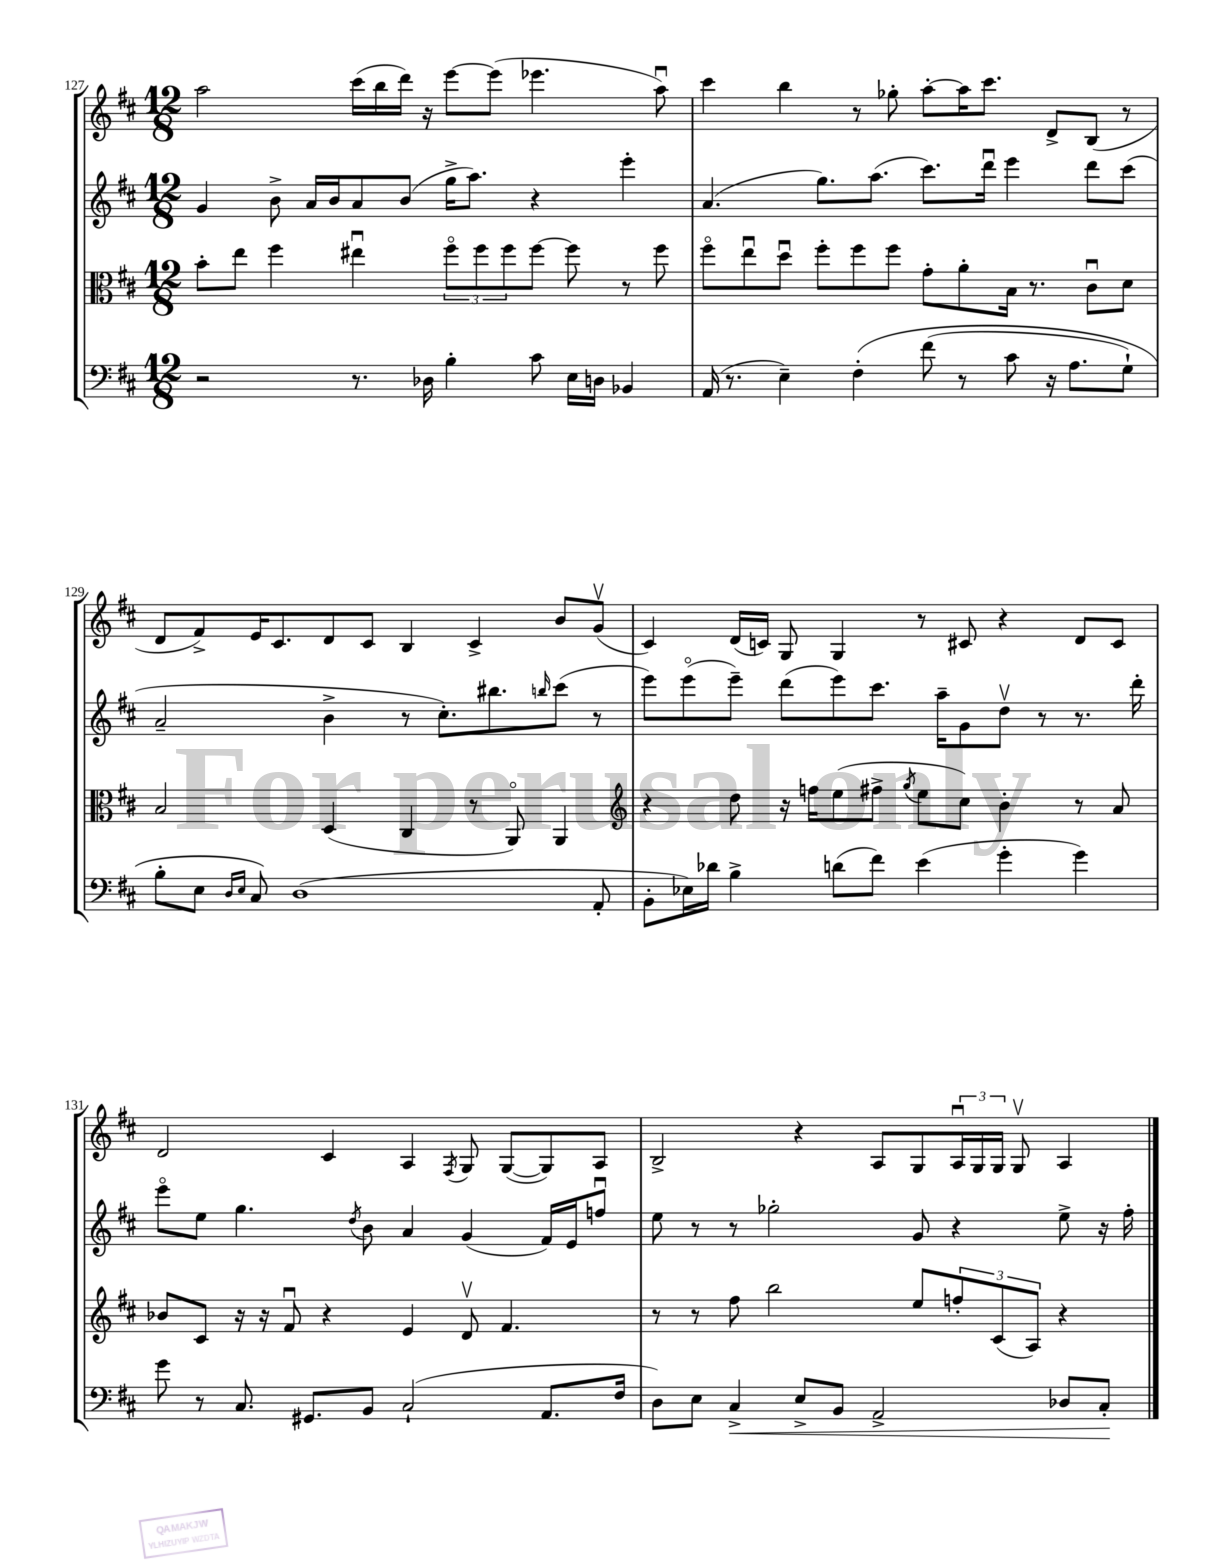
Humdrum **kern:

**kern	**dynam	**kern	**kern	**kern
*part4	*part4	*part3	*part2	*part1
*staff4	*staff4	*staff3	*staff2	*staff1
*clefF4	*	*clefC3	*clefG2	*clefG2
*k[f#c#]	*	*k[f#c#]	*k[f#c#]	*k[f#c#]
*M12/8	*	*M12/8	*M12/8	*M12/8
=127	=127	=127	=127	=127
2r	.	8b'\L	4g/	2aa\
.	.	8ee\J	.	.
.	.	4ff#\	8b^\	.
.	.	.	16a/LL	.
.	.	.	16b/J	.
8.r	.	4ee#Xu\	8a/	(16ccc#\LL
.	.	.	.	16bb\
.	.	.	(8b/J	16ddd\JJ)
16D-X\	.	.	.	16r
4B'\	.	12ff#\L	16gg^\KL	[8eee\L
.	.	.	8.aa\J)	.
.	.	12ff#\	.	.
.	.	.	.	(8eee\J]
.	.	12ff#\	.	.
8c#\	.	[8ff#\J	4r	4.eee-X\
16E\LL	.	8ff#\]	.	.
16Dn\JJ	.	.	.	.
4BB-X/	.	8r	4eee'\	.
.	.	8ff#\	.	8aau\)
=128	=128	=128	=128	=128
(16AA/	.	8ff#\L	(4.a/	4ccc#\
8.r	.	.	.	.
.	.	8eeu\	.	.
4E~\)	.	8ddu\J	.	4bb\
.	.	8ff#'\L	8.gg\L)	.
(4F#'\	.	8ff#\	.	8r
.	.	.	(8.aa\J	.
.	.	8ff#\J	.	8gg-X'\
(8f#\	.	8g'\L	8.ccc#\L)	[8aa'\L
8r	.	8a'\	.	16aa\K]
.	.	.	16dddu\Jk	8.ccc#\J
8c#\	.	16B\Jk	4eee\	.
.	.	8.r	.	.
16r	.	.	.	8d^/L
8.A\L	.	.	.	.
.	.	8c#u\L	8ddd\L	(8B/J
8G`\J)	.	8d\J	(8ccc#\J	8r
!!LO:LB:g=z
=129	=129	=129	=129	=129
8B'\L	.	2B/	2a~/	8d/L
8E\J	.	.	.	8f#^/)
16qqD/LL	.	.	.	.
16qqE/JJ	.	.	.	.
8C#/)	.	.	.	16e/K
.	.	.	.	8.c#/
(1D	.	.	.	.
.	.	(4D/	4b^\	8d/
.	.	.	.	8c#/J
.	.	4C#/	8r	4B/
.	.	.	8.cc#'\L)	.
.	.	8r	.	4c#^/
.	.	.	8.bb#X\	.
.	.	8AA/)	.	.
.	.	.	16qqbbn/	.
.	.	4AA/	(8ccc#\J	8b/L
8AA'/	.	.	8r	(8gv/J
=130	=130	=130	=130	=130
*	*	*clefG2	*	*
8BB'\L	.	4r	8eee\L)	4c#/)
16E-X\L)	.	.	(8eee\	.
16d-X\JJ	.	.	.	.
4B^\	.	8dd\	8eee~\J)	(16d/LL
.	.	.	.	16cn/JJ)
.	.	16r	(8ddd\L	8G/
.	.	16ffn\KL	.	.
(8dn\L	.	(8ee\	8eee\)	4G/
8f#\J)	.	8ff#X^\J	8.ccc#\J	.
.	.	8qgg/	.	.
(4e\	.	8ee\L	.	8r
.	.	.	16aa~\KL	.
.	.	8cc#\J)	8g\	8c#X/
4g'\	.	4b'\	8ddv\J	4r
.	.	.	8r	.
4g\)	.	8r	8.r	8d/L
.	.	8a/	.	8c#/J
.	.	.	16ddd'\	.
!!LO:LB:g=z
=131	=131	=131	=131	=131
8g\	.	8b-X/L	8eee\L	2d/
8r	.	8c#/J	8ee\J	.
8.C#/	.	16r	4.gg\	.
.	.	16r	.	.
.	.	8f#u/	.	.
8.GG#X/L	.	.	.	.
.	.	4r	.	4c#/
.	.	.	8qdd/	.
8BB/J	.	.	8b\	.
(2C#`/	.	4e/	4a/	4A/
.	.	.	.	8qF#/
.	.	8dv/	(4g/	8G/
.	.	4.f#/	.	([8G/L
8.AA/L	.	.	16f#/LL)	8G/])
.	.	.	16e/J	.
.	.	.	8ffnu/J	8A/J
16F#/Jk	.	.	.	.
=132	=132	=132	=132	=132
8D\L)	.	8r	8ee\	2B^/
8E\J	.	8r	8r	.
!	!LO:HP:b	!	!	!
4C#^/	<	8ff#\	8r	.
.	.	2bb\	2gg-X'\	.
8E^/L	.	.	.	4r
8BB/J	.	.	.	.
2AA^/	.	.	.	8A/L
.	.	8ee/L	8g/	8G/
.	.	12ffn'/	4r	24Au/L
.	.	.	.	24G/
.	.	(12c#/	.	24G/JJ
.	.	.	.	8Gv/
.	.	12A/J)	.	.
8D-X/L	.	4r	8ee^\	4A/
8C#'/J	.	.	16r	.
.	.	.	16ff#'\	.
.	[	.	.	.
==	==	==	==	==
*-	*-	*-	*-	*-
